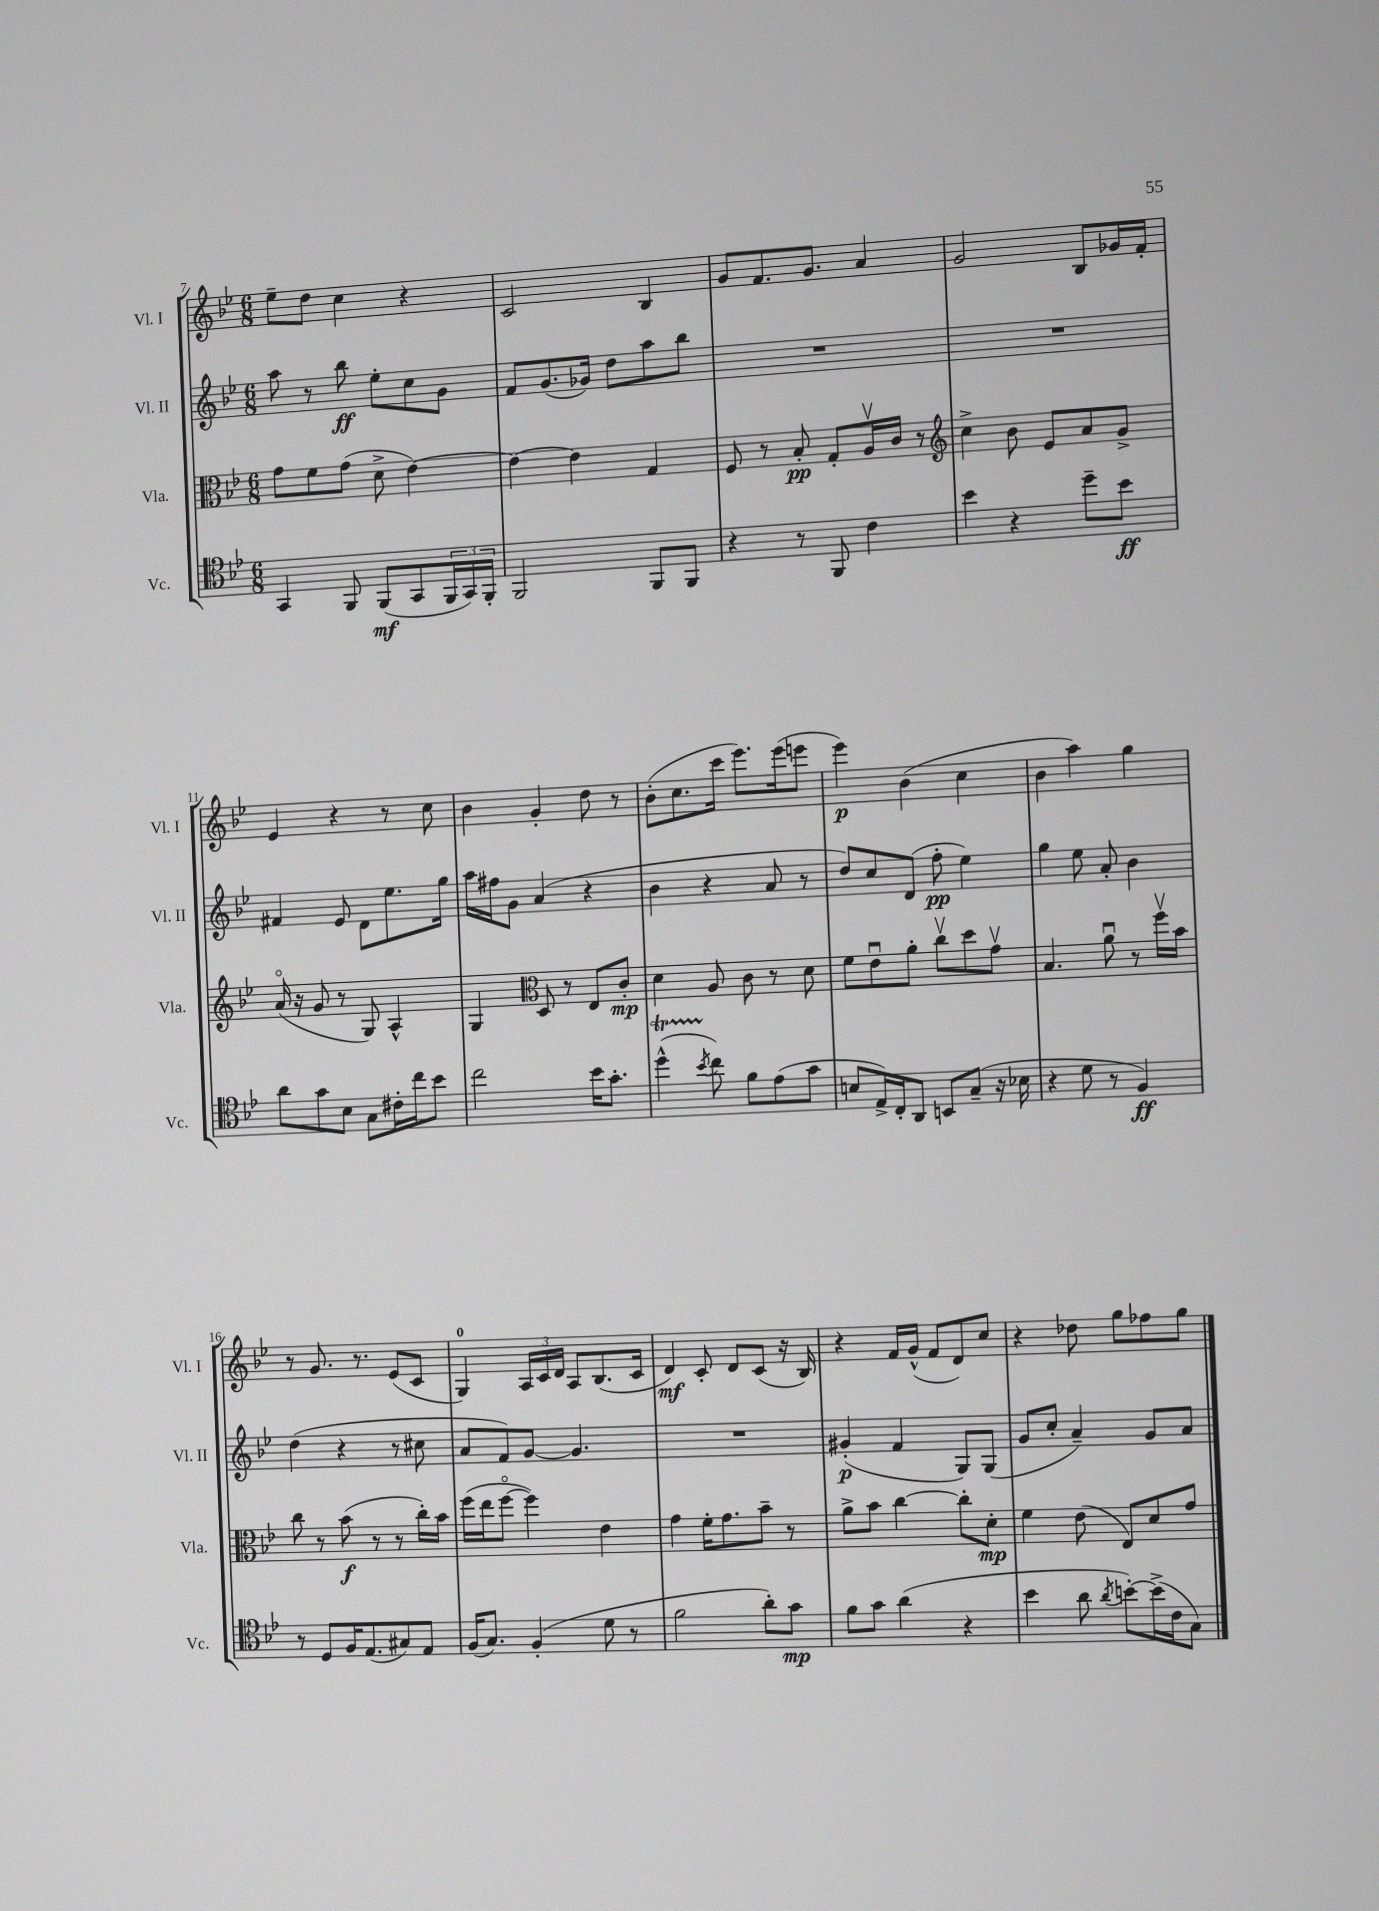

**kern	**kern	**kern	**kern
*staff4	*staff3	*staff2	*staff1
*clefC4	*clefC3	*clefG2	*clefG2
*k[b-e-]	*k[b-e-]	*k[b-e-]	*k[b-e-]
*M6/8	*M6/8	*M6/8	*M6/8
4GG	8g	8aa	8ee-~
.	8f	8r	8dd
8FF	(8g	8bb-	4cc
(8FF	8d^	8ee-'	.
8GG	[4e-)	8cc	4r
24FF	.	8g	.
24GG)	.	.	.
24FF'	.	.	.
=	=	=	=
2FF	4e-_	8f	2c
.	.	(8.g	.
.	4e-]	.	.
.	.	16g-)	.
.	.	8dd	.
8FF	4G	8aa	4B-
8FF	.	8bb-	.
=	=	=	=
4r	8F	2.r	8g
.	8r	.	8.f
8r	8B-'	.	.
.	.	.	8.g
8FF	8G'	.	.
4c	16Av	.	4a
.	16c	.	.
.	8r	.	.
=	=	=	=
*	*clefG2	*	*
4b-	4cc^	2.r	2g
4r	8b-	.	.
.	8e-	.	.
8dd~	8a	.	8B-
8b-	8g^	.	16g-
.	.	.	16f'
=	=	=	=
8a	(16ao	4f#	4e-
.	16r	.	.
8g	8g	.	.
8B-	8r	8e-	4r
8G	8G)	8d	.
16c#'	4A^^	8.ee-	8r
16cc	.	.	.
8b-	.	.	8cc
.	.	16gg	.
=	=	=	=
2cc	4G	16aa	4b-
.	.	16ff#	.
.	.	8g	.
*	*clefC3	*	*
.	8D	(4a	4g'
.	8r	.	.
16b-	8E-	4r	8dd
8.g'	.	.	.
.	8c'	.	8r
=	=	=	=
(4dd^^	4d	4b-	(8b-'
.	.	.	8.cc
8qb-	.	.	.
8cc)	8A	4r	.
.	.	.	16ccc
8f	8c	.	8.eee-)
(8e-	8r	8a	.
.	.	.	(16eee-
8g	8d	8r	8eee
=	=	=	=
8B	8f	8dd)	4eee-)
16E-^)	8e-u	8cc	.
16C'	.	.	.
8AA	8a'	(8d	(4b-
8BB	8ccv	8ff'	.
(8G~	8dd	4ee-)	4cc
16r	8gv	.	.
16B-	.	.	.
=	=	=	=
4r	4.B-	4gg	4b-
8d	.	8ee-	4aa)
8r	8au	8a'	.
4F)	8r	4b-	4gg
.	16ffv	.	.
.	16b-	.	.
=	=	=	=
8r	8cc	(4dd	8r
8D	8r	.	8.g
16F	(8b-	4r	.
(8.E-	.	.	8.r
.	8r	.	.
8G#)	8r	8r	(8e-
8E-	16cc')	8cc#	8c
.	16b-	.	.
=	=	=	=
(16F	(16ff	8a	4G)
8.G)	16ee-	.	.
.	[8ffo	8f)	.
(4F'	4ff])	[8g	24A
.	.	.	24c
.	.	.	24d
.	.	4.g]	8A
8d	4e-	.	(8.B-
8r	.	.	.
.	.	.	16c
=	=	=	=
2f	4g	2.r	4d)
.	16f'	.	8c'
.	8.g	.	.
.	.	.	8d
8a')	8b-~	.	(8c
8g	8r	.	16r
.	.	.	16B-)
=	=	=	=
8f	8a^	(4g#'	4r
8g	8b-	.	.
(4a	[4cc	4f	16f
.	.	.	(16g^^
.	.	.	8f
4r	8cc']	8G)	8d)
.	8d'	(8G	8cc
=	=	=	=
4b-	4f	8g	4r
.	.	8cc'	.
8a	(8e-	4a~)	8dd-
8qa	.	.	.
[8b')	8E-)	.	8gg
(16b^]	8d	8g	8ff-
16c	.	.	.
8G)	8g	8a	8gg
==	==	==	==
*-	*-	*-	*-
